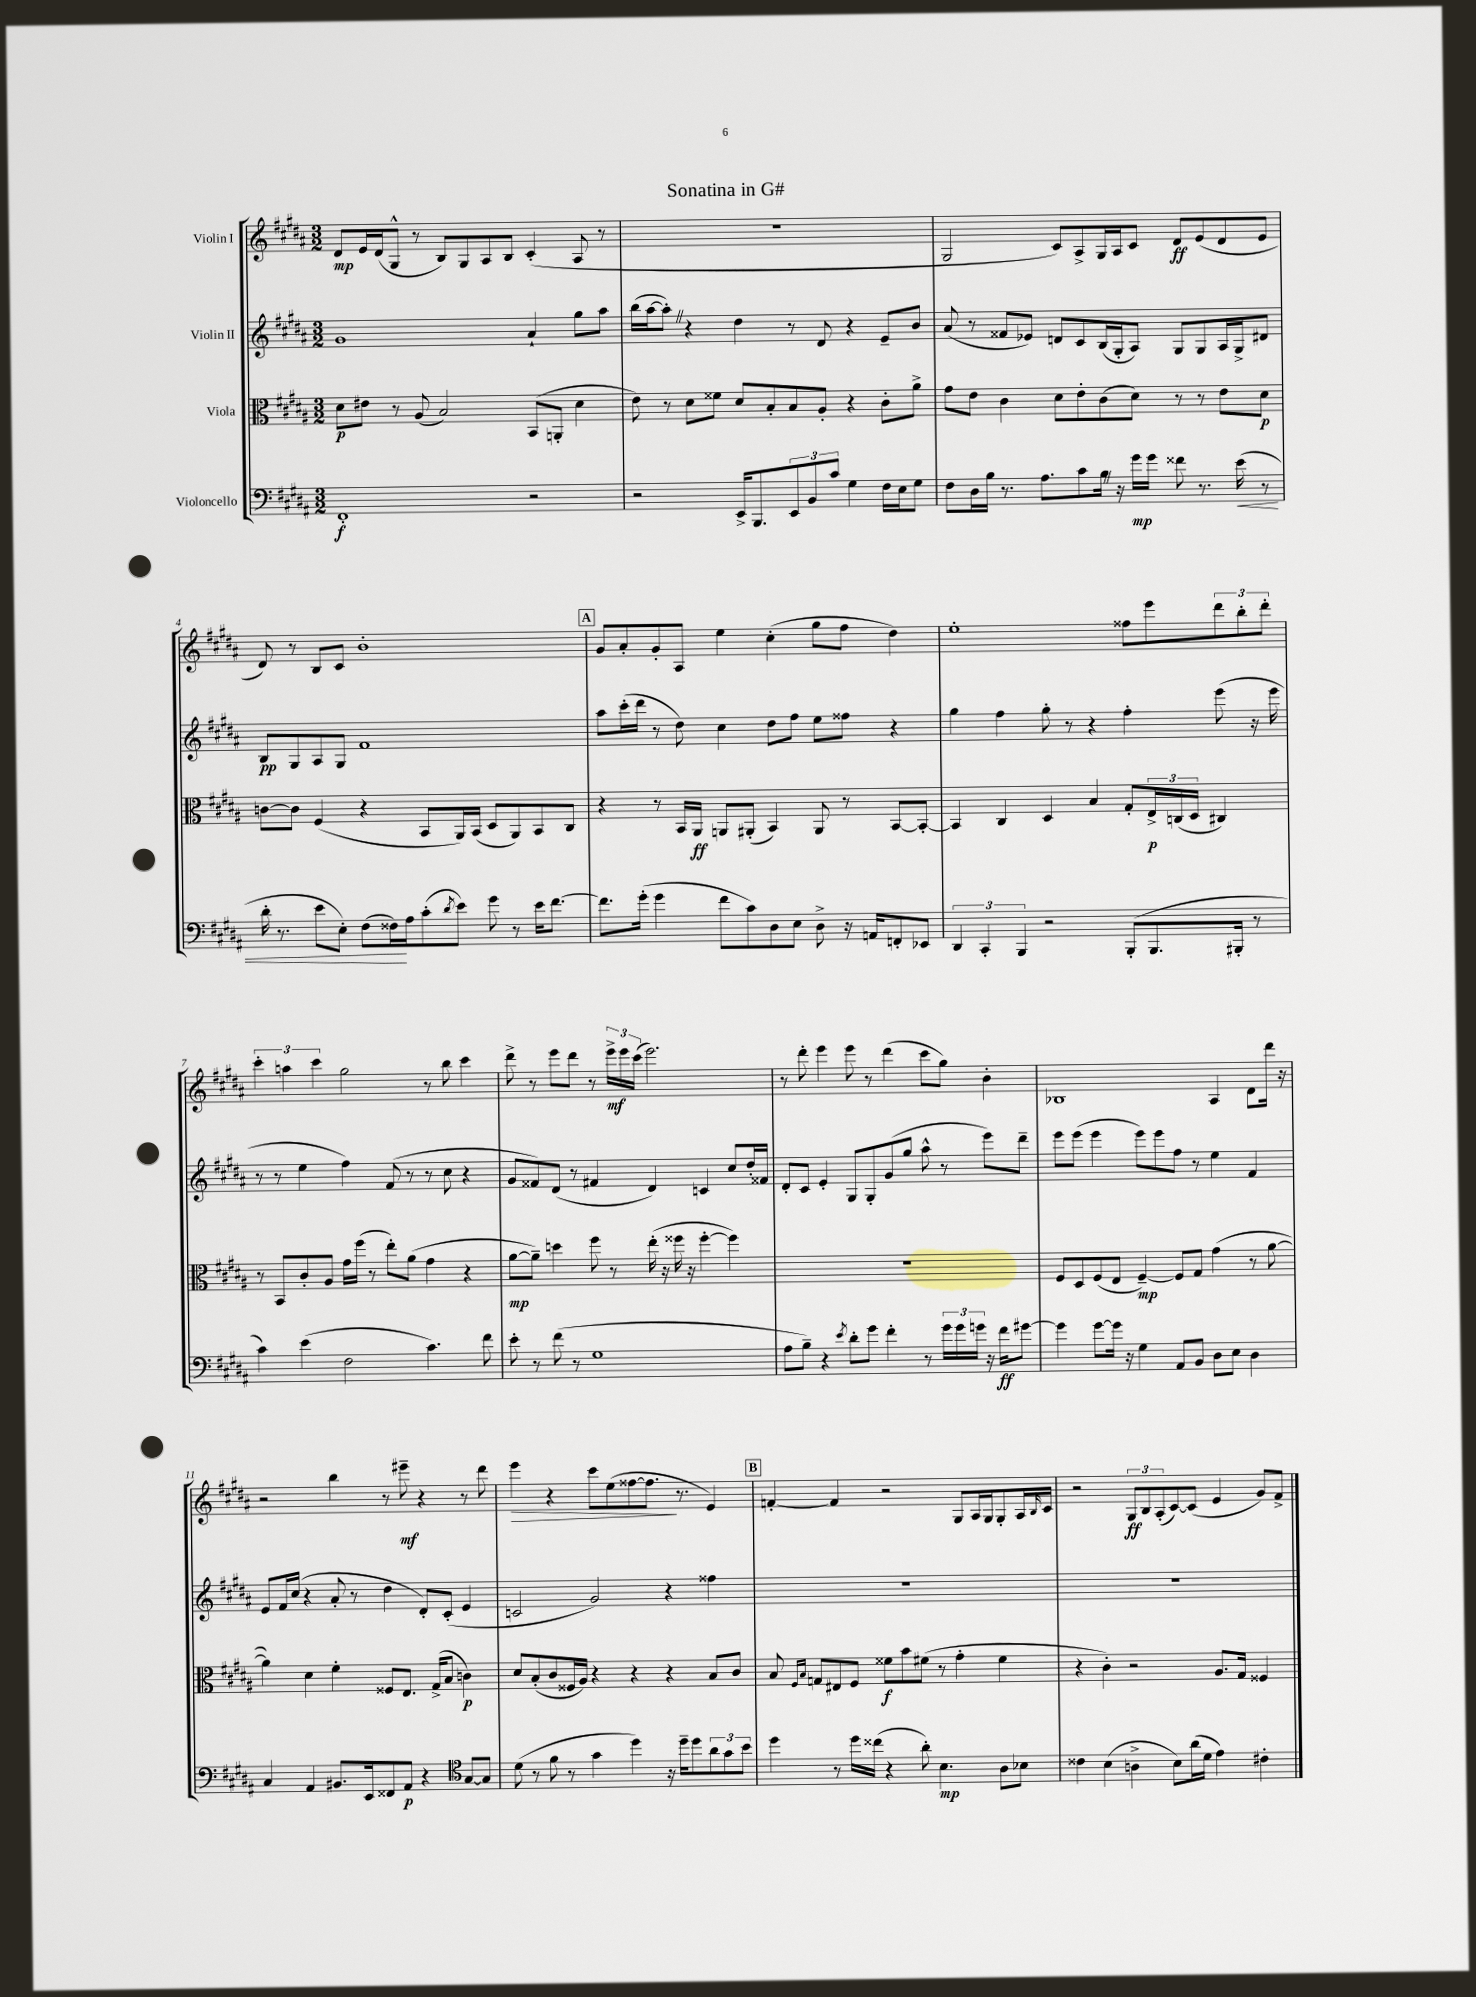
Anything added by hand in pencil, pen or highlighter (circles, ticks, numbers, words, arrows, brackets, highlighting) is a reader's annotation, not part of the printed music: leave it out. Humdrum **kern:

**kern	**kern	**kern	**kern
*staff4	*staff3	*staff2	*staff1
*clefF4	*clefC3	*clefG2	*clefG2
*k[f#c#g#d#a#]	*k[f#c#g#d#a#]	*k[f#c#g#d#a#]	*k[f#c#g#d#a#]
*M3/2	*M3/2	*M3/2	*M3/2
1FF#'	8d#	1g#	8d#
.	8e#	.	16e
.	.	.	(16d#
.	8r	.	8G#^^
.	(8A#	.	8r
.	2B)	.	8B)
.	.	.	8G#
.	.	.	8A#
.	.	.	8B
2r	(8BB	4a#`	(4c#'
.	8AA'	.	.
.	4d#	8gg#	8A#
.	.	8aa#	8r
=	=	=	=
2r	8e)	(16bb	1.r
.	.	[16aa#	.
.	8r	8aa#'])	.
.	8d#	4r	.
.	8f##	.	.
16EE^	8d#	4dd#	.
8.BBB	.	.	.
.	8B'	.	.
12EE	8B	8r	.
12BB	.	.	.
.	8A#'	8d#	.
12c#	.	.	.
4G#	4r	4r	.
16F#	8c#'	8e~	.
16E	.	.	.
8G#	8a#^	8b	.
=	=	=	=
8F#	8g#	(8a#	2G#
16D#	8e	8r	.
16B	.	.	.
8.r	4c#	8f##	.
.	.	8e-)	.
8.A#	.	.	.
.	8d#	8d	8c#)
8c#	8e'	8c#	8A#^
16B	(8c#	(16B	16G#
16r	.	16G#'	16A#
16g#	8d#)	8A#)	8c#
16g#	.	.	.
8f##	8r	8G#	8d#
8.r	8r	8G#	(8e
.	8e	16A#	8d#
(16e	.	16G#^	.
8r	8d#	8d#	8e
=	=	=	=
16d#'	[8c	8B	8d#)
8.r	.	.	.
.	8c]	8G#	8r
8e	(4F#	8A#	8B
8E')	.	8G#	8c#
(8F#	4r	1f#	1b'
16F##)	.	.	.
16A#	.	.	.
(8c#'	8BB	.	.
8qd#	.	.	.
8e)	16AA#)	.	.
.	(16BB	.	.
8g#	8D#	.	.
8r	8AA#)	.	.
16e	8BB	.	.
[8.f#	.	.	.
.	8C#	.	.
=	=	=	=
8.f#]	4r	8aa#	8g#
.	.	(16ccc#'	8a#'
(16g#'	.	16ddd#	.
4g#	8r	8r	8g#'
.	16BB	8dd#)	8A#
.	16AA#	.	.
8f#	8AA	4cc#	4ee
8c#)	(8AA#'	.	.
8D#	4BB)	8dd#	(4cc#'
8E	.	8ff#	.
8D#^	8AA#	8ee	8gg#
16r	8r	8ff##	8ff#
16AA	.	.	.
8FF'	[8BB	4r	4dd#)
8EE-	8BB'_	.	.
=	=	=	=
6DD#	4BB]	4gg#	1ee'
6CC#'	.	.	.
.	4C#	4ff#	.
6BBB	.	.	.
2r	4D#	8gg#'	.
.	.	8r	.
.	4B	4r	.
(8BBB'	8G#'	4ff#'	8ff##
8.BBB	24E^	.	8eee
.	(24C	.	.
.	24D#	.	.
.	4C#)	(8eee	12ddd#
16BBB#'	.	.	.
.	.	.	12bb'
8r	.	16r	.
.	.	.	12ddd#'
.	.	16eee	.
=	=	=	=
4c#)	8r	8r	6ccc#'
.	8BB	8r	.
.	.	.	6aa
(4e	8c#'	4ee	.
.	.	.	6ccc#
.	8A#	.	.
2F#	16g#	4ff#)	2gg#
.	(16ff#	.	.
.	8r	.	.
.	8ee')	(8f#	.
.	(8a#	8r	.
4.c#)	4g#	8r	8r
.	.	8cc#	8bb
.	4r	4r	4ccc#
8f#	.	.	.
=	=	=	=
8e'	[8a#	8g#	8ddd#^
8r	8a#~])	8f##)	8r
(8f#	4dd	(8d#	8eee
8r	.	8r	8ddd#
1G#	8ff#	4f#	8r
.	8r	.	24eee^
.	.	.	24eee
.	.	.	(24ccc#
.	(16ee'	4d#)	2.eee)
.	16r	.	.
.	16ff##	.	.
.	16r	.	.
.	[4ff##'	4c	.
.	4ff##])	8cc#	.
.	.	16dd#'	.
.	.	16f##	.
=	=	=	=
8A#	1.r	8d#'	8r
8B~)	.	8c#	8ddd#'
4r	.	4e'	4eee
8qe	.	.	.
8d#'	.	8G#	8eee
8g#	.	8G#'	8r
4f#'	.	(8g#	(4ddd#
.	.	8gg#	.
8r	.	8aa#^^	8ccc#
24g#	.	8r	8gg#)
24g#	.	.	.
24g	.	.	.
16r	.	8eee)	4b'
16f#	.	.	.
[8g#	.	8ddd#~	.
=	=	=	=
4g#]	8F#	8eee	1B-
.	8D#	(8eee	.
[8g#	(8F#	4eee	.
16g#]	8E	.	.
16r	.	.	.
4G#	[4F#~)	8eee)	.
.	.	8eee	.
8AA#	8F#]	8ff#	.
8BB	8G#	8r	.
8D#	(4g#	4ee	4A#
8E	.	.	.
4D#	8r	4f#	8d#
.	[8a#	.	16ddd#
.	.	.	16r
=	=	=	=
4C#	4a#])	8e	2r
.	.	16f#	.
.	.	(16cc#	.
4AA#	4d#	4r	.
8.BB#	4f#'	8a#'	4bb
.	.	8r	.
16EE	.	.	.
8FF##	8F##	4dd#	8r
8AA#	8.E	.	8eee#~
4r	.	8d#')	4r
.	(16G#^	.	.
.	8B	(8c#'	.
*clefC4	*	*	*
[8G#	4c)	4e	8r
8G#]	.	.	8ddd#
=	=	=	=
(8d#	8d#	2c	4eee
8r	(8B'	.	.
8f#	8c#	.	4r
8r	16F##	.	.
.	16A#)	.	.
4g#	4r	2g#)	8ccc#
.	.	.	(8ee
4dd#)	4r	.	[8ff##
.	.	.	8.ff##]
16r	4r	4r	.
16dd#~	.	.	8.r
8dd#	.	.	.
12a#	8B	4ff##	4e)
12g#	.	.	.
.	8c#	.	.
12b	.	.	.
=	=	=	=
4dd#	8B	1.r	[4f'
.	16qqF#	.	.
.	16qqB	.	.
.	8G	.	.
8r	8E#	.	4f]
16dd#	8F#	.	.
(16cc##	.	.	.
4r	8f##	.	2r
.	8b	.	.
8a#')	(8f#	.	.
4.B	8r	.	.
.	4g#'	.	8G#
.	.	.	16A#
.	.	.	16G#
8A#	4f#	.	8G#'
8B-	.	.	16A#
.	.	.	16qqB
.	.	.	16c#
=	=	=	=
4c##	4r	1.r	2r
(4B	4c#')	.	.
4A^	2r	.	12G#
.	.	.	12B
.	.	.	(12A#'
8B)	.	.	[8c#)
(16a#	.	.	(8c#]
16d#	.	.	.
4e)	8.A#	.	4e
.	16G#	.	.
4c#'	4F##	.	8g#)
.	.	.	8f#^
==	==	==	==
*-	*-	*-	*-
